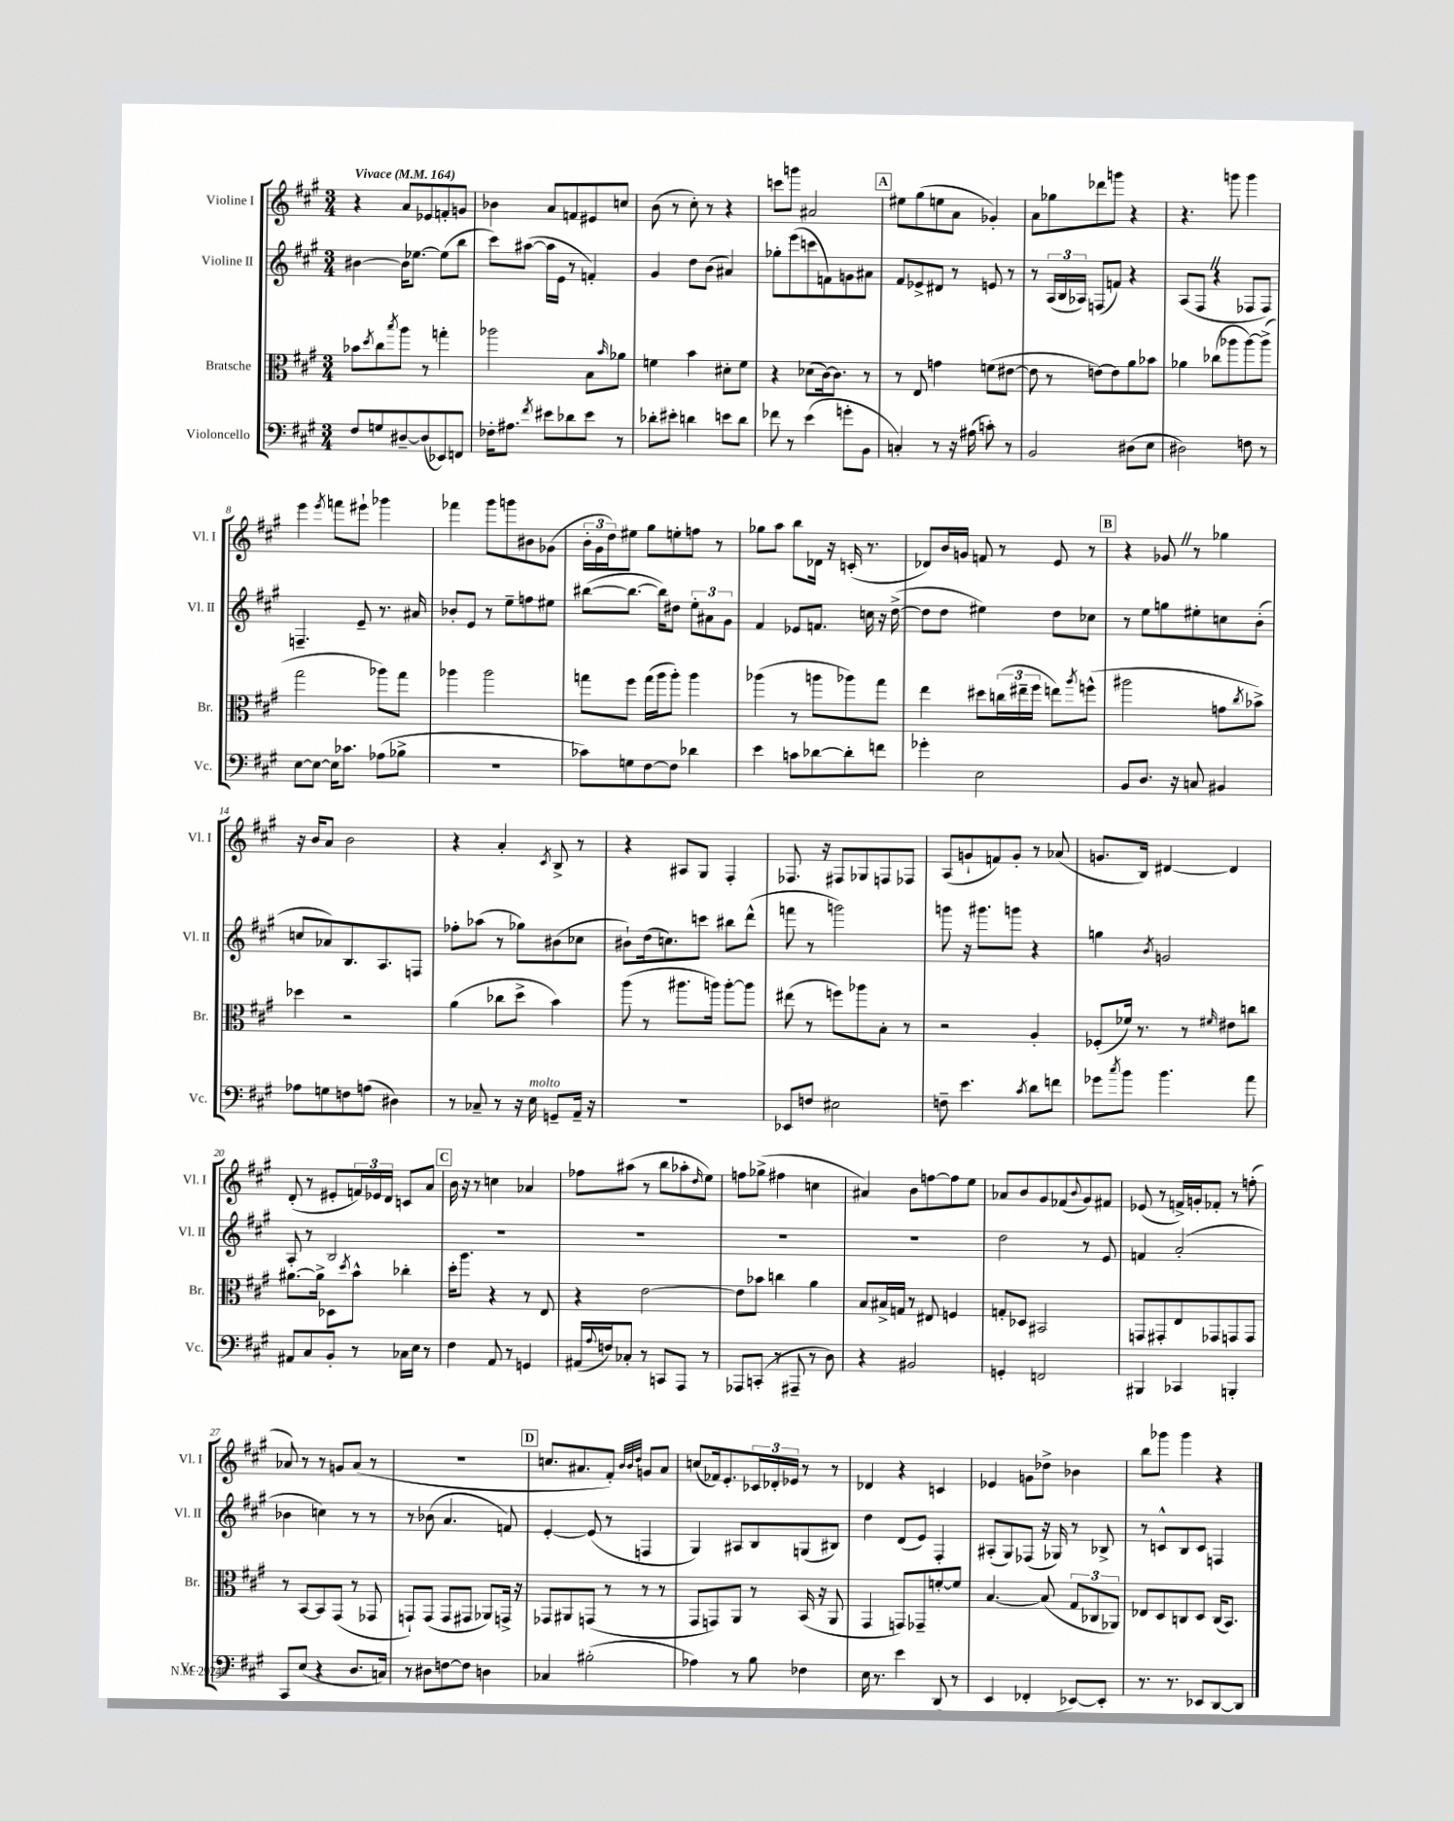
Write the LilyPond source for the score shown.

<<
\new StaffGroup <<
\new Staff = "s0" \with { instrumentName = "Violine I" shortInstrumentName = "Vl. I" } {
    \clef treble \key a \major \numericTimeSignature \time 3/4 \tempo "Vivace" 4 = 164
    r4 a'8 ees'8 f'8-. g'8 |
    bes'4 a'8 f'8 eis'8 c''8 |
    b'8( r8 cis''8-.) r8 r4 |
    c'''8 g'''8 ais'2 |
    \mark \markup { \box "A" } eis''8 gis''8( e''8 a'8 ges'4-.) |
    a'8 ges''8 des'''8 g'''8 r4 |
    r4. g'''8 g'''4 |
    e'''4 \acciaccatura { e'''8 } f'''8 eis'''8-! ges'''4 |
    fes'''4 gis'''8 g'''8 bis'8 ges'8( |
    \tuplet 3/2 { b'16-. gis'16 d''16) } eis''8 gis''8 e''8-. f''8 r8 |
    ges''8 a''8 b''8 des'16 r16 c'16-.( r8. |
    des'8) b'16 g'16 f'8 r8 e'8 r8 |
    \mark \markup { \box "B" } r4 ges'8 \once \override BreathingSign.text = \markup { \musicglyph "scripts.caesura.straight" } \breathe r8 ges''4 |
    r16 b'16 a'8 b'2 |
    r4 a'4-. \acciaccatura { cis'8 } b8-> r8 |
    r4 ais8 gis8 fis4-. |
    fes8. r16 fis8 ges8 f8 fes8 |
    a8( g'8-! f'8) g'8-. r8 aes'8( |
    g'8. b16) dis'4~ dis'4 |
    d'8-.( r8 eis'8-. \tuplet 3/2 { f'16) ees'16 d'16 } c'8 a'8 |
    \mark \markup { \box "C" } b'16 r16 r8 c''4 aes'4 |
    fes''8 ais''8( r8 b''8 aes''8-. \grace { d''16 } e''8) |
    f''8 ges''8->( fis''4 c''4 |
    ais'4) b'8 f''8~ f''8 e''8 |
    aes'8 b'8 gis'8 fes'8( \appoggiatura { b'8 } gis'8) fis'8 |
    ees'8( r8 f'16->) g'16-. fes'8-. r8 f''8-.( |
    aes'8) r8 r8 g'8 aes'8( r8 |
    R2. |
    \mark \markup { \box "D" } c''8. ais'8. fis'8-.) \grace { b'32 b'32 d''32 } g'8 ais'8 |
    c''8( fes'16) e'8.-. \tuplet 3/2 { ces'16 des'16-. ees'16 } r8 r8 |
    des'4 r4 c'4 |
    ees'4 g'8 des''8-> bes'4 |
    b''8 ges'''8 ges'''4 r4 \bar "|." |
}
\new Staff = "s1" \with { instrumentName = "Violine II" shortInstrumentName = "Vl. II" } {
    \clef treble \key a \major \numericTimeSignature \time 3/4
    bis'4~ bis'16 ees''8.~ ees''8( b''8 |
    cis'''8) ais''8~( ais''16 e'16 r8 f'4-.) |
    gis'4 d''8 b'8( ais'4) |
    ges''8-. e'''8( c'''8 f'8) g'8 ais'8 |
    \mark \markup { \box "A" } fis'8 ees'8-> dis'8 r8 e'8 r8 |
    r8 \tuplet 3/2 { a16( b16 aes16) } f8( f'8) r4 |
    a8( fis8 \once \override BreathingSign.text = \markup { \musicglyph "scripts.caesura.straight" } \breathe r4 fes8 fes8) |
    f4.-- e'8-- r8. ais'16 |
    bes'8-. e'8 r8 e''8-- f''8 eis''8 |
    bis''8~( bis''8.~ bis''16) dis''8 \tuplet 3/2 { e''8-. ais'8 gis'8 } |
    fis'4 ees'8 f'8. c''16 r16 d''16~->( |
    d''8 d''8 eis''4) d''8 ces''8 |
    \mark \markup { \box "B" } r8 e''8 g''8 eis''8-. c''8 b'8-.( |
    c''8 aes'8) b8. a8. f8 |
    fes''8-. aes''8( r8 ges''8) bis'8( ces''8 |
    bis'8-!) d''16( c''8.) c'''8 bis''8 d'''8-^( |
    f'''8 r8 g'''2) |
    g'''8 r16 gis'''8. g'''8 r4 |
    g''4 \acciaccatura { b'8 } g'2 |
    a8-. r8 b2 |
    \mark \markup { \box "C" } R2. |
    R2. |
    R2. |
    R2. |
    d''2 r8 e'8 |
    f'4 a'2-.( |
    bes'4 c''4) r8 r8 |
    r8 bes'8( a'4. f'8) |
    \mark \markup { \box "D" } e'4~-. e'8( r8 f4 |
    gis4) ais8 b8 g8( bis8) |
    d''4 d'8( e'8) fis4-. |
    ais8-.( gis8) fes8( r16 ges16) r8 bes8-> |
    r8 c'8-^ b8 c'8 f4 \bar "|." |
}
\new Staff = "s2" \with { instrumentName = "Bratsche" shortInstrumentName = "Br." } {
    \clef alto \key a \major \numericTimeSignature \time 3/4
    bes'8 \acciaccatura { d''8 } cis''8 \acciaccatura { b''8 } a''8 r8 g''4-. |
    aes''2 b8 \grace { b'16 } aes'8 |
    f'4 b'4 dis'8-. f'8 |
    r4 des'8( cis'16~) cis'8. r8 |
    \mark \markup { \box "A" } r8 e8 g'4 f'8( eis'8~ |
    eis'8 r8 e'8~) e'8 a'8 bes'8 |
    aes'4 ces''8( aes''8 aes''8~) aes''8->( |
    gis''2 aes''8) gis''8 |
    aes''4 aes''2 |
    g''8 fis''8 g''16( a''16 a''8-.) a''4 |
    aes''4( r8 a''8 aes''8) gis''8 |
    e''4 dis''8 \tuplet 3/2 { c''16( eis''16-- fis''16 } e''8) \acciaccatura { a''8 } f''8-^( |
    \mark \markup { \box "B" } ais''2 g'8 \acciaccatura { cis''8 } bes'8->) |
    des''4 r2 |
    a'4( ces''8 d''8-> b'4) |
    a''8( r8 ais''8. a''16) a''8~-. a''8 |
    eis''8( r8 f''8) aes''8 b8-. r8 |
    r2 a4-. |
    fes8-.( fes'16) r8. r8 \grace { fis'16 } eis'8 c''8 |
    ais'8.~ ais'16-> des8 \acciaccatura { d''8 } b'8-^ ces''4-. |
    \mark \markup { \box "C" } d''16-. a''8. r4 r8 e8 |
    r4 e'2~ |
    e'8 bes'8 c''4 a'4 |
    b8 bis16-> g16 r8 eis8 f4 |
    g8-. des8 bis,2 |
    g,8 gis,8-. e8 ges,8 g,8 g,8 |
    r8 b,8~ b,8 gis,8( r8 ges,8 |
    g,8-!) g,8( g,8 gis,8 aes,8) g,16-> r16 |
    \mark \markup { \box "D" } ges,8 ais,8 g,8( r8 r8 r8 |
    gis,8 g,8) a,8 r8 b,16( r16 a,8 |
    gis,4 g,8) ges,8-- f'8~-. f'8 |
    b4.~ b8( \tuplet 3/2 { gis8 ces8 aes,8) } |
    ees8 d8 c8 d8 c16( b,8.) \bar "|." |
}
\new Staff = "s3" \with { instrumentName = "Violoncello" shortInstrumentName = "Vc." } {
    \clef bass \key a \major \numericTimeSignature \time 3/4
    fis8 g8 dis8~-- dis8( ees,8) f,8 |
    fes16-. ais8. \acciaccatura { fis'8 } eis'8 des'8 eis'8 r8 |
    des'8-. eis'8-. d'4 e'8 d'8 |
    fes'8 r8 e'4( g'8-. b,8 |
    \mark \markup { \box "A" } c4-.) r8 r16 ais16( c'8-.) r8 |
    b,2 dis8( e8 |
    dis2) f8 r8 |
    e8~ e8~ e16 ces'8. aes8( bes8-> |
    R2. |
    ces'8) g8 fis8~ fis8 des'4 |
    e'4 c'8 des'8~ des'8-. f'8 |
    ges'4-. e2 |
    \mark \markup { \box "B" } b,8 d8. r16 c8 bis,4 |
    aes8 g8 f8 a8( dis4) |
    r8 ces8-- r8 r16 e16^\markup { \italic "molto" } g,8-- a,16-- r16 |
    R2. |
    ees,8 f8 eis2 |
    f8-- e'4. \acciaccatura { cis'8 } d'8 f'8 |
    ges'8 \acciaccatura { cis''8 } b'8 b'4. a'8 |
    ais,8 cis8 b,8-. r8 ces16 e16 r8 |
    \mark \markup { \box "C" } fis4 a,8 r8 g,4 |
    ais,16( \appoggiatura { a8 } f16) ces8-. r8 c,8 a,,8 r8 |
    aes,,8 c,8-.( r8 ais,,8-- r8 d8) |
    r4 bis,2 |
    g,4-. f,2 |
    bis,,4 ces,4 b,,4-. |
    cis,8-- e8( r4 d8. c16) |
    r8 dis8 f8~ f8 d4 |
    \mark \markup { \box "D" } ces4 bis2-.( |
    aes4) r8 b8 fes4 |
    e16 r8. e'4 d,8( r8 |
    e,4 fes,4-. ees,8~) ees,8-. |
    r8. r8. ees,8 d,8~ d,8 \bar "|." |
}
>>
>>
